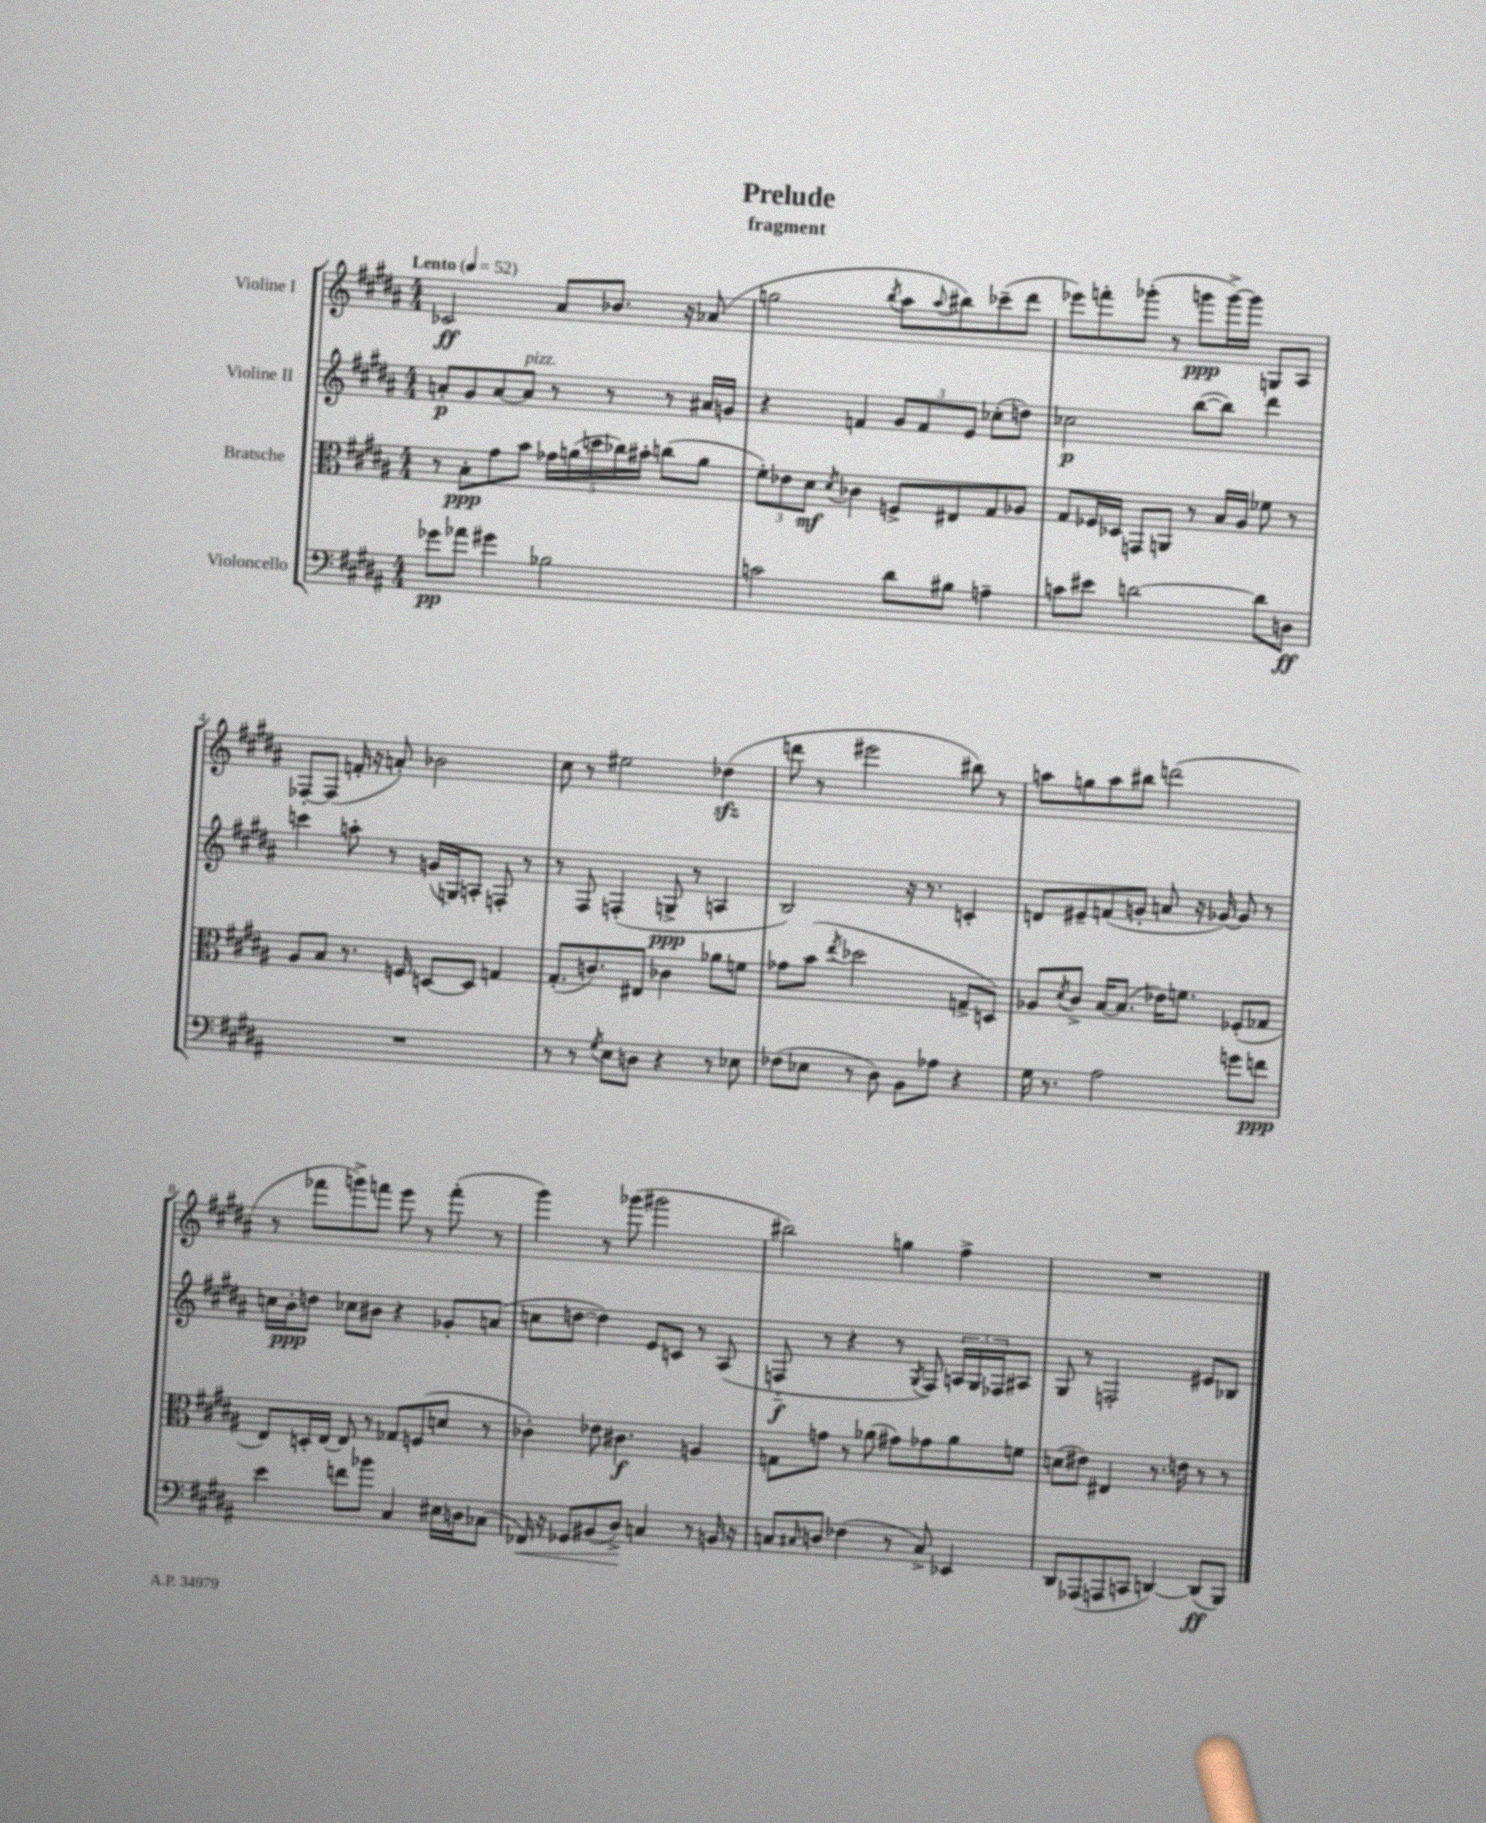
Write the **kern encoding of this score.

**kern	**kern	**kern	**kern
*staff4	*staff3	*staff2	*staff1
*clefF4	*clefC3	*clefG2	*clefG2
*k[f#c#g#d#a#]	*k[f#c#g#d#a#]	*k[f#c#g#d#a#]	*k[f#c#g#d#a#]
*M4/4	*M4/4	*M4/4	*M4/4
*MM52	*MM52	*MM52	*MM52
8g-	8r	8a'	2c-
8a-	8B'	8g#	.
4g#	8g#	[8a	.
.	8b	8a]	.
2B-	20g-	8r	8a#
.	(20a	.	.
.	20dd	.	.
.	.	8r	8.b-
.	20cc-)	.	.
.	20b#'	.	.
.	(8cc	8r	.
.	.	.	16r
.	8a	16a#	(8a-
.	.	16g	.
=	=	=	=
2c	12f#')	4r	2gg
.	12e-	.	.
.	12d#	.	.
.	8qd#	.	.
.	4c-	4f	.
.	.	.	8qbb
8d#	8F^	12g#	8aa#
.	.	12f	.
.	.	.	8qqaa#
8B#	8E#	.	8bb#)
.	.	12e	.
4A~	8G#	(8cc-'	(8ccc-~
.	8A-	8dd)	8ddd#
=	=	=	=
8c	8G#	2cc-	8eee-)
8e#	16F-	.	8fff'
.	16D-	.	.
[2d	8GG	.	(8ggg-'
.	8AA	.	8r
.	8r	([8bb	8ggg
.	16B	8bb])	[16ggg^)
.	16A#	.	16ggg]
8d]	8f-	4ddd#	8G
8D	8r	.	8A#
=	=	=	=
1r	8A#	4ccc	[8F-'
.	8B	.	(8F-]
.	8.r	8aa'	16f'
.	.	.	16r
.	.	8r	8a')
.	16F	.	.
.	[8D	(16g	2b-
.	.	16G)	.
.	8D]	8A'	.
.	4G	8F'	.
.	.	8r	.
=	=	=	=
8r	(8.G#'	8r	8cc#
8r	.	8F#	8r
.	8.c)	.	.
8qG#	.	.	.
8E	.	(4F'	2ee#
8D	8E#	.	.
4r	4c-	8G^	.
.	.	8r	.
8r	8a-	4A	(4dd-
8E-	8f	.	.
=	=	=	=
(8F-	8g-	2B)	8ddd
8E-	(8b	.	8r
.	8qee	.	.
8r	2dd-	.	2eee#
8D#)	.	.	.
8BB	.	16r	.
.	.	8.r	.
8A-	.	.	.
4r	8G^	4c'	8bb#)
.	8D)	.	8r
=	=	=	=
16G#	8A-	8d	8aa
8.r	.	.	.
.	8qd#	.	.
.	8c#^	8e#~	8gg
2A#	[16B	(8f	8aa
.	(8.B]	.	.
.	.	8g'	8bb#
.	16e-)	8a	(2ddd
.	8.f	.	.
.	.	16r	.
.	.	[16g-)	.
8g	(8F-'	8g-]	.
8f	8G-	8r	.
=	=	=	=
4e	8E)	16cc	8r
.	.	16b'	.
.	16D'	8dd	8fff-
.	[16E	.	.
8f	8E]	8cc-	8ggg^)
8b-	8r	8b#	8fff
4C#	8G-	4r	8eee
.	(8F	.	8r
16E#	8d	8g-'	(8fff'
16D	.	.	.
(8C-	8r	(8a	8r
=	=	=	=
16FF-)	4c-')	8cc	4ggg#)
16r	.	.	.
8GG-	.	[8dd	.
(8BB#	8e-	4dd])	8r
8D#^)	4.c#	.	(8ggg-
4C	.	8e	2ggg#
.	.	8c	.
8r	4A	8r	.
16BB	.	(8A#	.
16r	.	.	.
=	=	=	=
8C	8G	8F'~	2bb#)
16qqC#	.	.	.
8D	8g	8r	.
(4F-	8r	4r	.
.	(8a-	.	.
8r	8g#)	8r	4gg
.	.	8qG#	.
8C#^)	8g-	8F)	.
4EE-	8a-	24A	4ff#^
.	.	24G#	.
.	.	24F-	.
.	8f	8A#	.
=	=	=	=
8DD#	(8d	8G#	1r
(8AAA-	8e#)	8r	.
8AAA	4E#	2F'	.
8CC	.	.	.
[4DD)	8.r	.	.
.	16e	.	.
(8DD]	8r	8e#	.
8BBB)	8r	8B-	.
==	==	==	==
*-	*-	*-	*-
